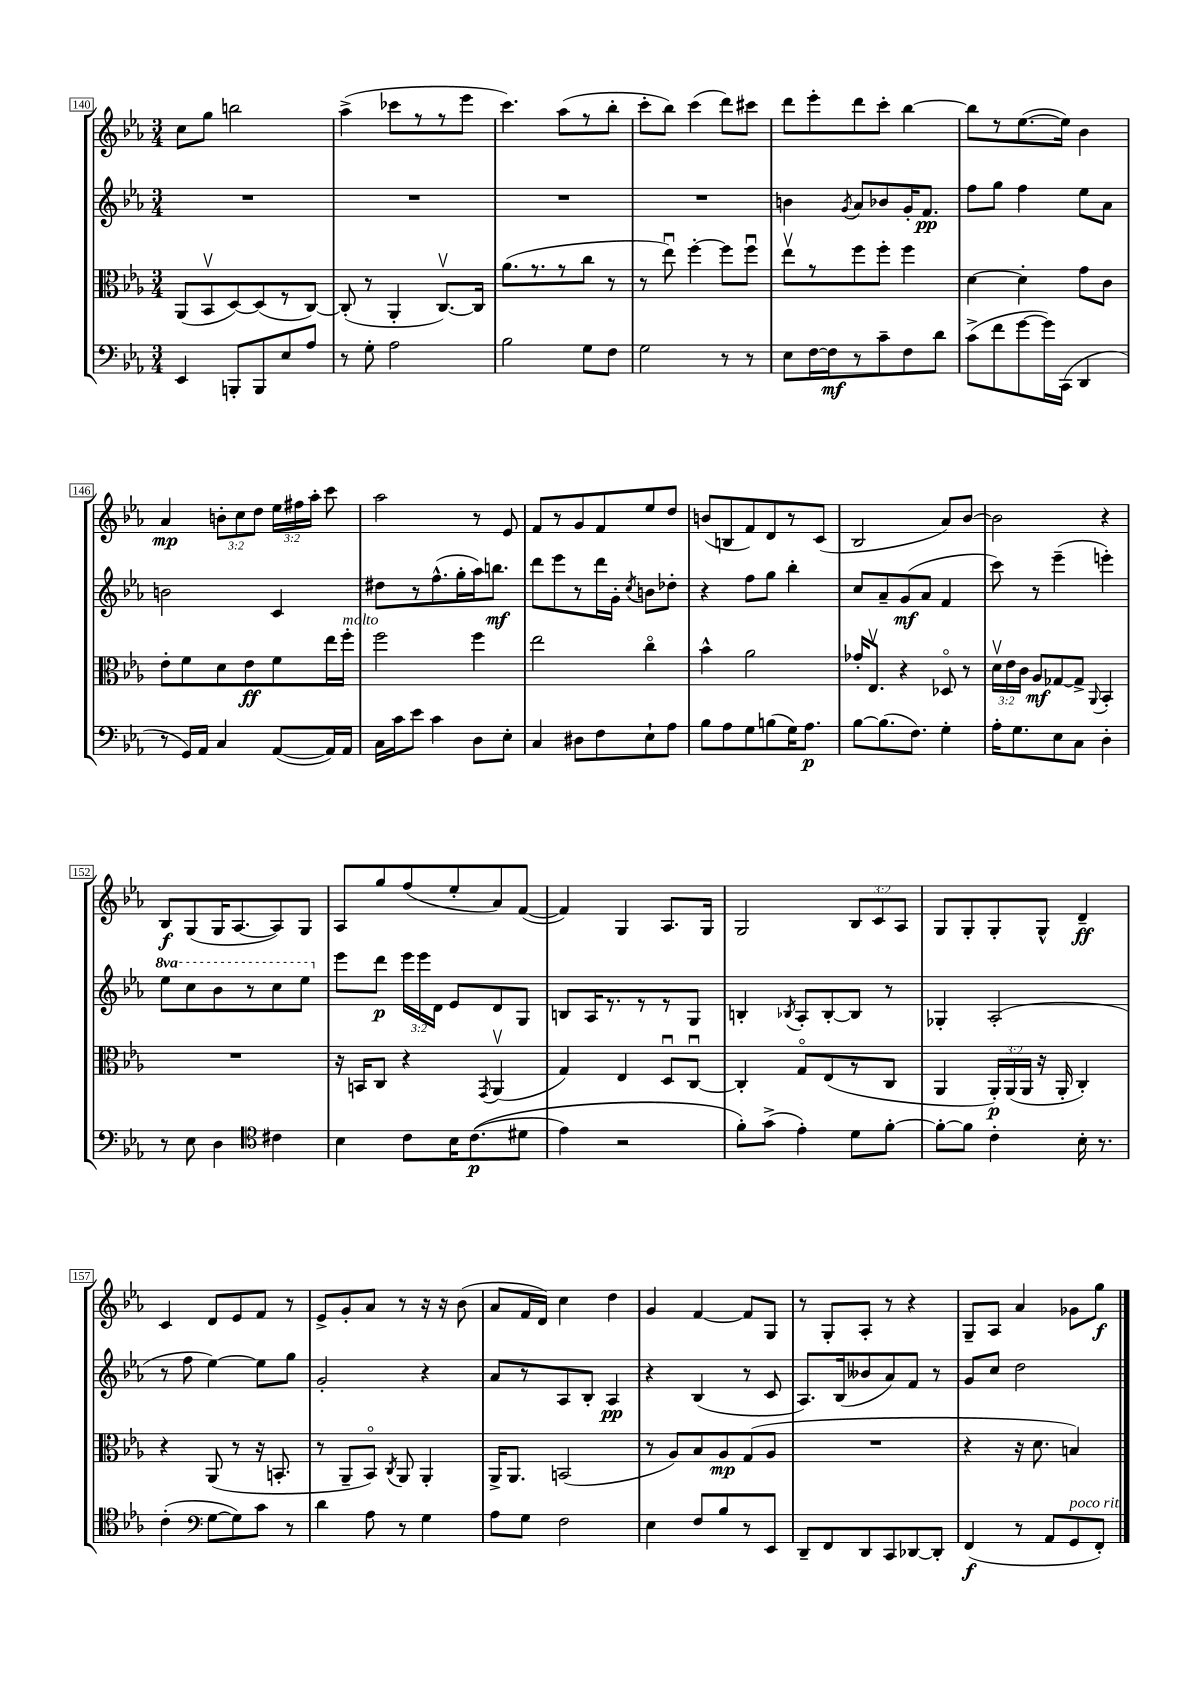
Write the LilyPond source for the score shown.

<<
\new StaffGroup <<
\new Staff = "s0" {
    \clef treble \key ees \major \numericTimeSignature \time 3/4 \override Staff.TupletNumber.text = #tuplet-number::calc-fraction-text
    \autoBeamOff c''8[ g''8] b''2 |
    aes''4->( ces'''8[ r8 r8 ees'''8] |
    c'''4.) aes''8[( r8 bes''8]-. |
    c'''8[-. bes''8]) c'''4( d'''8[) cis'''8] |
    d'''8[ ees'''8-. d'''8 c'''8]-. bes''4~ |
    bes''8[ r8 ees''8.~( ees''16]) bes'4 |
    aes'4\mp \tuplet 3/2 { b'8[-. c''8 d''8] } \tuplet 3/2 { ees''16[ fis''16 aes''16]-. } c'''8 |
    aes''2 r8 ees'8 |
    f'8[ r8 g'8 f'8 ees''8 d''8] |
    b'8[( b8 f'8) d'8 r8 c'8]( |
    bes2 aes'8[) bes'8]~ |
    bes'2 r4 |
    bes8[\f g8( g16 aes8.~ aes8) g8] |
    aes8[ g''8 f''8( ees''8-. aes'8) f'8]~( |
    f'4) g4 aes8.[ g16] |
    g2 \tuplet 3/2 { bes8[ c'8 aes8] } |
    g8[ g8-. g8-. g8]-^ d'4--\ff |
    c'4 d'8[ ees'8 f'8] r8 |
    ees'8[-> g'8-. aes'8] r8 r16 r16 bes'8( |
    aes'8[ f'16 d'16]) c''4 d''4 |
    g'4 f'4~ f'8[ g8] |
    r8 g8[-. aes8]-. r8 r4 |
    g8[-- aes8] aes'4 ges'8[ g''8]\f \bar "|." |
}
\new Staff = "s1" {
    \clef treble \key ees \major \numericTimeSignature \time 3/4 \override Staff.TupletNumber.text = #tuplet-number::calc-fraction-text \set Staff.ottavationMarkups = #ottavation-simple-ordinals
    \autoBeamOff R2. |
    R2. |
    R2. |
    R2. |
    b'4 \acciaccatura { g'8 } aes'8[ bes'8 g'16-. f'8.]\pp |
    f''8[ g''8] f''4 ees''8[ aes'8] |
    b'2 c'4 |
    dis''8[ r8 f''8.-^( g''16-. aes''16) b''8.]\mf |
    d'''8[ ees'''8 r8 d'''16 g'16]-. \acciaccatura { c''8 } b'8[ des''8]-. |
    r4 f''8[ g''8] bes''4-. |
    c''8[ aes'8-- g'8\mf( aes'8] f'4 |
    c'''8) r8 ees'''4--( e'''4-.) |
    \ottava #1 ees'''8[ c'''8 bes''8 r8 c'''8 ees'''8] \ottava #0 |
    ees'''8[ d'''8]\p \tuplet 3/2 { ees'''16[ ees'''16 d'16] } ees'8[ d'8 g8] |
    b8[ aes16 r8. r8 r8 g8] |
    b4-. \acciaccatura { bes8 } aes8[-. bes8~-. bes8] r8 |
    ges4-. aes2-.( |
    r8 f''8 ees''4~) ees''8[ g''8] |
    g'2-. r4 |
    aes'8[ r8 aes8 bes8]-. aes4\pp |
    r4 bes4( r8 c'8 |
    aes8.[) bes16( beses'8 aes'8) f'8] r8 |
    g'8[ c''8] d''2 \bar "|." |
}
\new Staff = "s2" {
    \clef alto \key ees \major \numericTimeSignature \time 3/4 \override Staff.TupletNumber.text = #tuplet-number::calc-fraction-text
    \autoBeamOff aes,8[( bes,8\upbow d8~) d8( r8 c8]~) |
    c8-.( r8 aes,4-. c8.[~\upbow) c16] |
    aes'8.[( r8. r8 c''8] r8 |
    r8 ees''8\downbow) f''4~-. f''8[ f''8]\downbow |
    ees''8[\upbow r8 f''8 f''8]-. f''4 |
    d'4~ d'4-. g'8[ c'8] |
    ees'8[-. f'8 d'8 ees'8\ff f'8 ees''16 f''16]-.^\markup { \italic "molto" } |
    f''2 f''4 |
    ees''2 c''4\flageolet |
    bes'4-^ aes'2 |
    ges'16[-. ees8.]\upbow r4 des8\flageolet r8 |
    \tuplet 3/2 { d'16[\upbow ees'16 c'16] } aes8[\mf ges8~ ges8]-> \appoggiatura { aes,8 } bes,4-. |
    R2. |
    r16 b,16[ c8] r4 \acciaccatura { g,8 } aes,4\upbow( |
    g4) ees4 d8[\downbow c8]~\downbow |
    c4-. g8[\flageolet ees8( r8 c8] |
    aes,4 \tuplet 3/2 { aes,16[-.\p) aes,16( aes,16] } r16 aes,16-. c4-.) |
    r4 aes,8( r8 r16 b,8.-. |
    r8 aes,8[-- bes,8]\flageolet) \acciaccatura { c8 } aes,8 aes,4-. |
    aes,16[-> aes,8.] b,2( |
    r8 aes8[) bes8 aes8\mp g8( aes8] |
    R2. |
    r4 r16 d'8. b4) \bar "|." |
}
\new Staff = "s3" {
    \clef bass \key ees \major \numericTimeSignature \time 3/4
    \autoBeamOff ees,4 b,,8[-. b,,8 ees8 aes8] |
    r8 g8-. aes2 |
    bes2 g8[ f8] |
    g2 r8 r8 |
    ees8[ f16~ f16\mf r8 c'8-- f8 d'8] |
    c'8[->( f'8 g'8~ g'16) c,16]( d,4 |
    r8 g,16[) aes,16] c4 aes,8[~( aes,16) aes,16] |
    c16[ c'16 ees'8] c'4 d8[ ees8]-. |
    c4 dis8[ f8 ees8-! aes8] |
    bes8[ aes8 g8 b8( g16) aes8.]\p |
    bes8[~ bes8.( f8.]) g4-. |
    aes16[-. g8. ees8 c8] d4-. |
    r8 ees8 d4 \clef tenor cis'4 |
    bes4 c'8[ bes16 c'8.\p(\( dis'8] |
    ees'4) r2 |
    f'8[-.\) g'8]->( ees'4-.) d'8[ f'8]~-. |
    f'8[~-. f'8] c'4-. bes16-. r8. |
    c'4-.( \clef bass g8[~ g8) c'8] r8 |
    d'4 aes8 r8 g4 |
    aes8[ g8] f2 |
    ees4 f8[ bes8 r8 ees,8] |
    d,8[-- f,8 d,8 c,8 des,8~ des,8]-. |
    f,4\f( r8 aes,8[ g,8^\markup { \italic "poco rit." } f,8]-.) \bar "|." |
}
>>
>>
\layout { \context { \Score currentBarNumber = #140 \override BarNumber.stencil = #(make-stencil-boxer 0.1 0.3 ly:text-interface::print) } }
